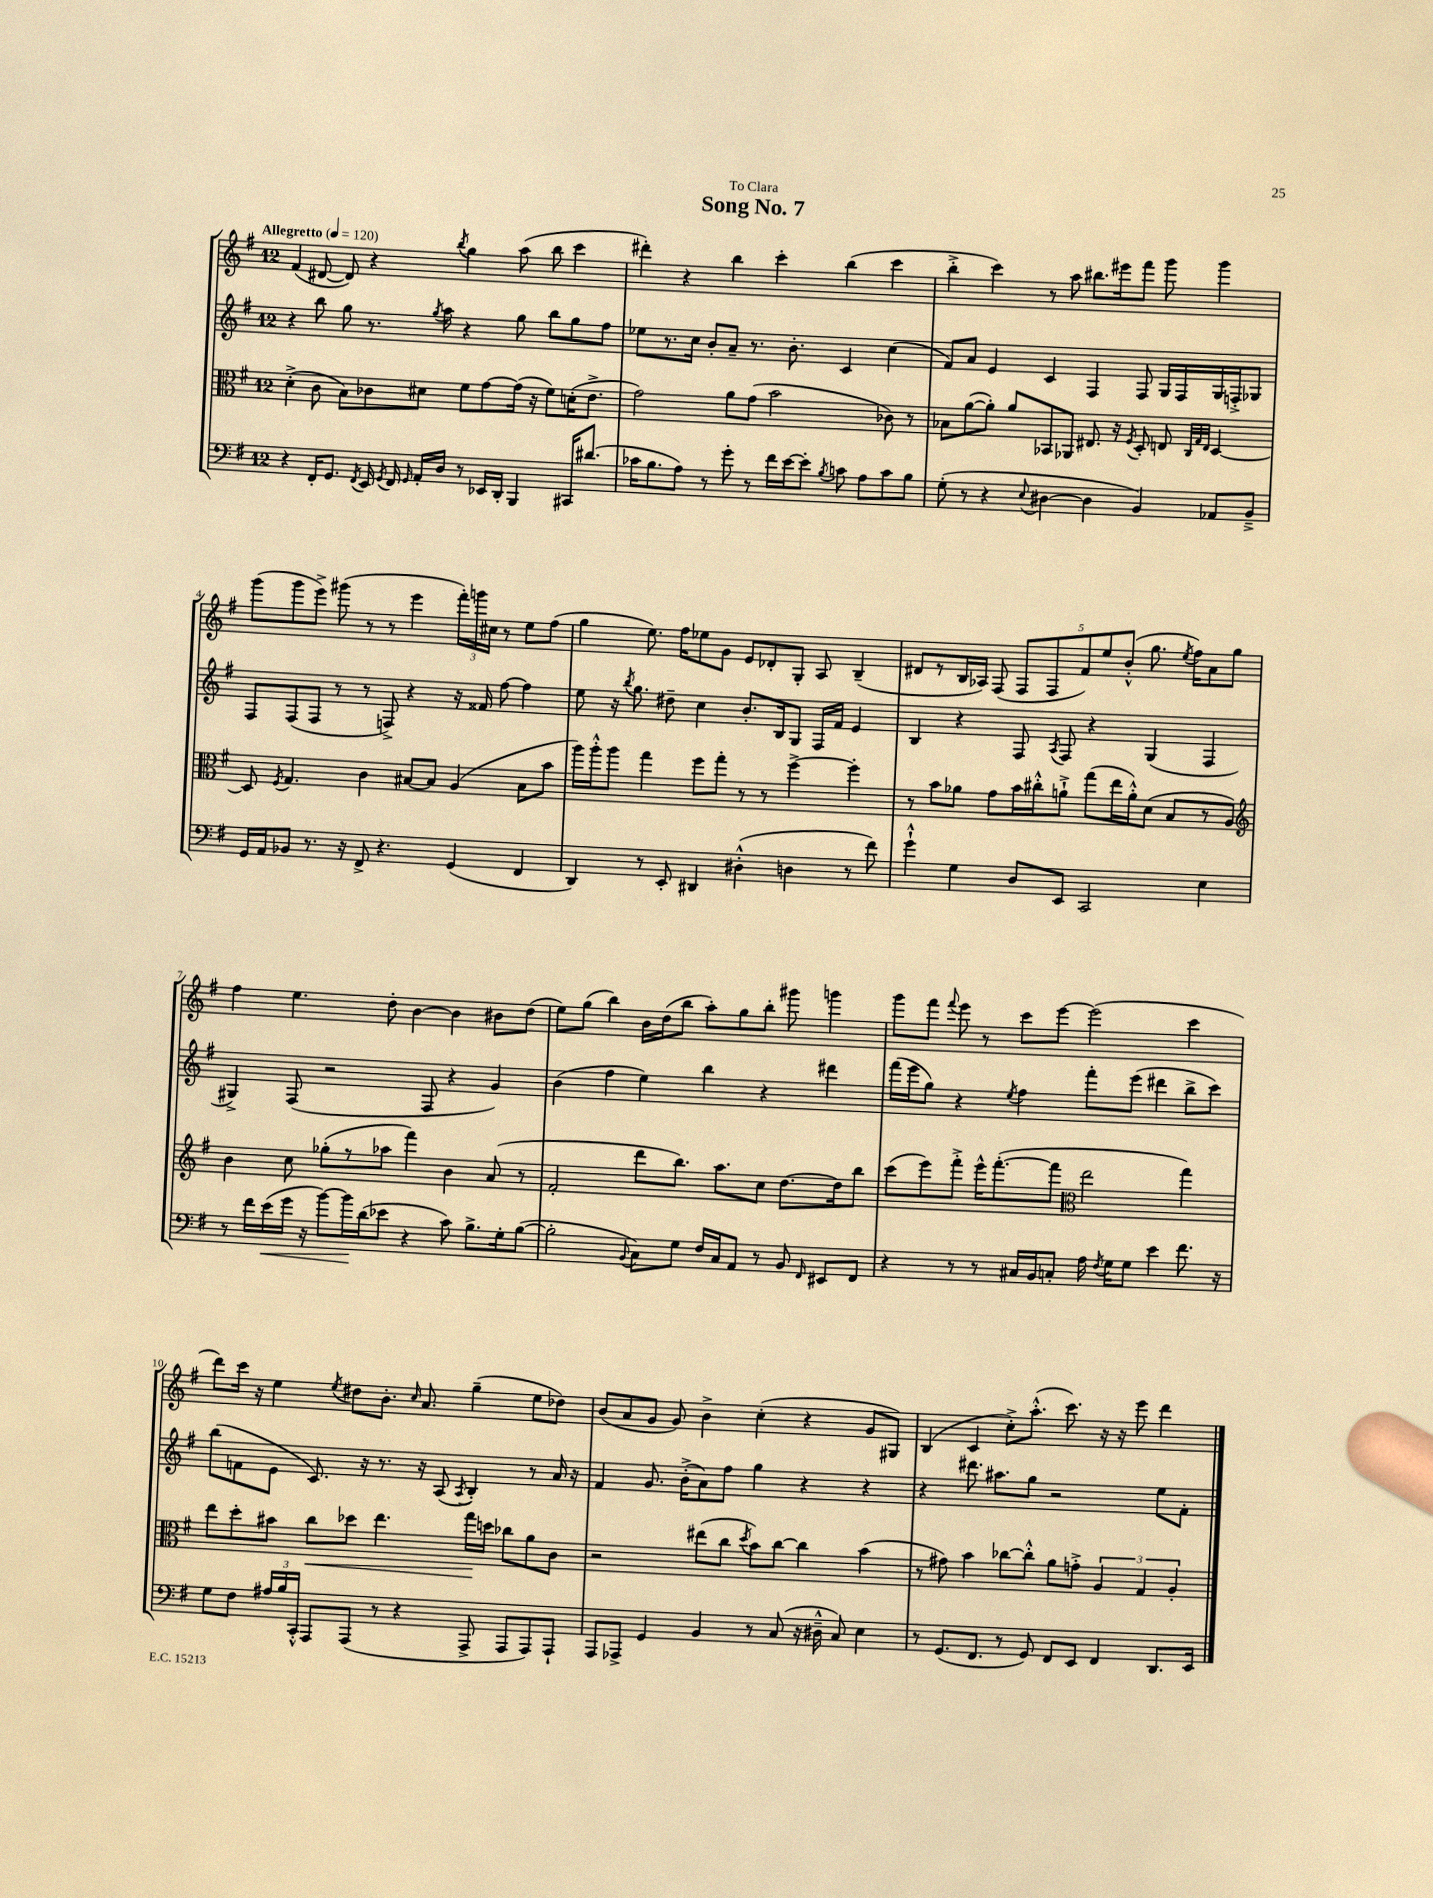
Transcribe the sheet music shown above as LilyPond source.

\header { title = "Song No. 7" dedication = "To Clara" }
<<
\new StaffGroup <<
\new Staff = "s0" {
    \clef treble \key g \major \once \override Staff.TimeSignature.style = #'single-digit \time 12/8 \tempo "Allegretto" 4 = 120
    \autoBeamOff fis'4( dis'8~ dis'8) r4 \acciaccatura { b''8 } g''4 a''8( b''8 c'''4 |
    dis'''4-.) r4 b''4 c'''4-. b''4( c'''4 |
    b''4-.-> c'''4) r8 a''8 bis''8.[ eis'''16 fis'''8] g'''8 g'''4 |
    g'''8[( g'''8 e'''8]->) gis'''8( r8 r8 e'''4 \tuplet 3/2 { fis'''16[-.) g'''16 cis''16] } r8 e''8[ fis''8]( |
    g''4 e''8.) fis''16[ ees''8 g'8] e'8[ des'8-. g8]-. a8 b4--( |
    dis'8[ r8 b16 aes16]) fis8( \tuplet 5/4 { fis8[ fis8 fis'8) e''8 b'8]-.-^( } g''8. \acciaccatura { e''8 } fis''16[) a'8 g''8] |
    fis''4 e''4. d''8-. b'4~ b'4 bis'8[ d''8]( |
    e''8[) g''8]( b''4) b'16[ d''16( b''8] a''8[-.) g''8 b''8]-. gis'''8 g'''4 |
    g'''8[ fis'''8] \appoggiatura { fis'''8 } e'''8 r8 c'''8[ e'''8]~ e'''2( c'''4 |
    d'''8[) c'''16] r16 e''4 \acciaccatura { e''8 } dis''8[ b'8.]-. \grace { c''16 } a'8. g''4--( e''8[ des''8]) |
    b'8[( a'8 g'8] g'8) b'4-> c''4-.( r4 g'8[ gis8]) |
    b4( c'4 c''8[-.->) a''8.]-.-^( c'''8.) r16 r16 e'''8 d'''4 \bar "|." |
}
\new Staff = "s1" {
    \clef treble \key g \major \once \override Staff.TimeSignature.style = #'single-digit \time 12/8
    \autoBeamOff r4 b''8 g''8 r8. \acciaccatura { g''8 } a''16 r4 g''8 b''8[ g''8 fis''8] |
    ees''8[ r8. c''16] b'8[-. a'8]-- r8. b'8.-. c'4 c''4( |
    fis'8[) a'8] e'4 c'4 fis4 fis8 g16[ fis16 g16 f16-.-> ges8] |
    fis8[ fis8( fis8] r8 r8 f8->) r4 r16 fisis'16 fis''8~ fis''4 |
    e''8 r16 \acciaccatura { b''8 } g''8. dis''8-- c''4 b'8.[-. b16 g8] fis16[ fis'16] e'4 |
    b4 r4 fis8 \acciaccatura { a8 } fis8 r4 g4( fis4 |
    gis4->) fis8( r2 fis8 r4 g'4) |
    b'4( fis''4 e''4) b''4 r4 dis'''4 |
    fis'''16[( e'''16 g''8]) r4 \acciaccatura { e''8 } fis''4 fis'''8[-. e'''8]( dis'''4 b''8[-> c'''8]) |
    b''8[( f'8 e'8] c'8.) r16 r8. r16 a8( \acciaccatura { a8 } b4-.) r8 a'16 r16 |
    fis'4 g'8. b'16[-.->( a'8) fis''8] g''4 r4 r4 |
    r4 dis'''8. ais''8.[ g''8] r2 e''8[ fis'8]-. \bar "|." |
}
\new Staff = "s2" {
    \clef alto \key g \major \once \override Staff.TimeSignature.style = #'single-digit \time 12/8
    \autoBeamOff d'4-.->( c'8 b8[) ces'8 dis'8] fis'8[ g'8~ g'16]( r16 fis'8[) d'16-.( e'8.]-> |
    g'2) a'8[ g'8]( b'2 ces'8) r8 |
    bes8[ a'8~( a'8]-.) a'8[ bes,8 aes,8] eis8. r16 \acciaccatura { fis8 } d8-. e8 \grace { c32[ g32 e32] } d4~ |
    d8 \acciaccatura { fis8 } g4. c'4 bis8[~ bis8] a4( bis8[ b'8] |
    a''16[) a''16-.-^ a''8] g''4 fis''8[ g''8]-. r8 r8 fis''4~-> fis''4-. |
    r8 b'8[ aes'8] g'8[ b'16 cis''16-.-^ a'8]-!-> g''8[( e''16 a'16-.-^) d'8]( b8[ r8 a8]) |
    \clef treble b'4 c''8 ges''8[-.( r8 aes''8] fis'''4) b'4 a'8( r8 |
    fis'2-. d'''8[ b''8.]) a''8.[ c''8] d''8.[~ d''16 b''8] |
    c'''8[( e'''8) fis'''8]-.-> e'''16[-^ fis'''8.~-.( fis'''8] \clef alto e''2 g''4) |
    e''8[ d''8-. bis'8] c''8[\< des''8] e''4. g''16[\! d''16] ces''8[ a'8 c'8] |
    r2 eis''8[( c''8] \acciaccatura { d''8 } b'8[) c''8]~ c''4 b'4( |
    r8 gis'8) b'4 ces''8[~ ces''8]-.-^ a'8[ g'8]-.-> \tuplet 3/2 { a4 g4 a4-. } \bar "|." |
}
\new Staff = "s3" {
    \clef bass \key g \major \once \override Staff.TimeSignature.style = #'single-digit \time 12/8
    \autoBeamOff r4 fis,16[-. g,8.] \acciaccatura { fis,8 } e,16 \acciaccatura { g,8 } fis,16 \grace { g,16 } a,16[-. d16] r8 ees,16[ d,16]-. b,,4 cis,16[ dis'8.]( |
    ces'16[ b8. a8]) r8 g'8-. r8 fis'16[ e'16~ e'8]-. \acciaccatura { b8 } c'8 a8[ c'8 b8] |
    g8-.( r8 r4 \appoggiatura { e8 } dis4~ dis4 b,4) aes,8[ b,8]---> |
    g,16[ a,16 bes,8] r8. r16 fis,8-> r4. g,4( fis,4 |
    d,4) r8 e,8-. dis,4 dis4-.-^( d4 r8 fis'8) |
    g'4-!-^ g4 d8[ e,8] c,2 e4 |
    r8 fis'16[ e'16\<( g'16] r16 b'8[~) b'16\! d'16( ees'8] r4 c'8) b8.[-> g16-. b8]~( |
    b2-. \appoggiatura { b,8 } c8[) g8] fis16[ c16 a,8] r8 b,8 \grace { fis,16 } eis,8[ fis,8] |
    r4 r8 r8 cis16[ b,16 c8]-. a16 \acciaccatura { fis8 } g16[ g8] e'4 fis'8. r16 |
    g8[ fis8] \tuplet 3/2 { ais16[ b16 c,16]-.-^ } a,,8[ a,,8]( r8 r4 a,,8-> a,,8[ a,,8) a,,8]-! |
    a,,8[ aes,,8]-> g,4 b,4 r8 c8( r16 dis16---^ c8) e4 |
    r8 g,8.[( fis,8.] r8 g,8) fis,8[ e,8] fis,4 d,8.[ e,16] \bar "|." |
}
>>
>>
